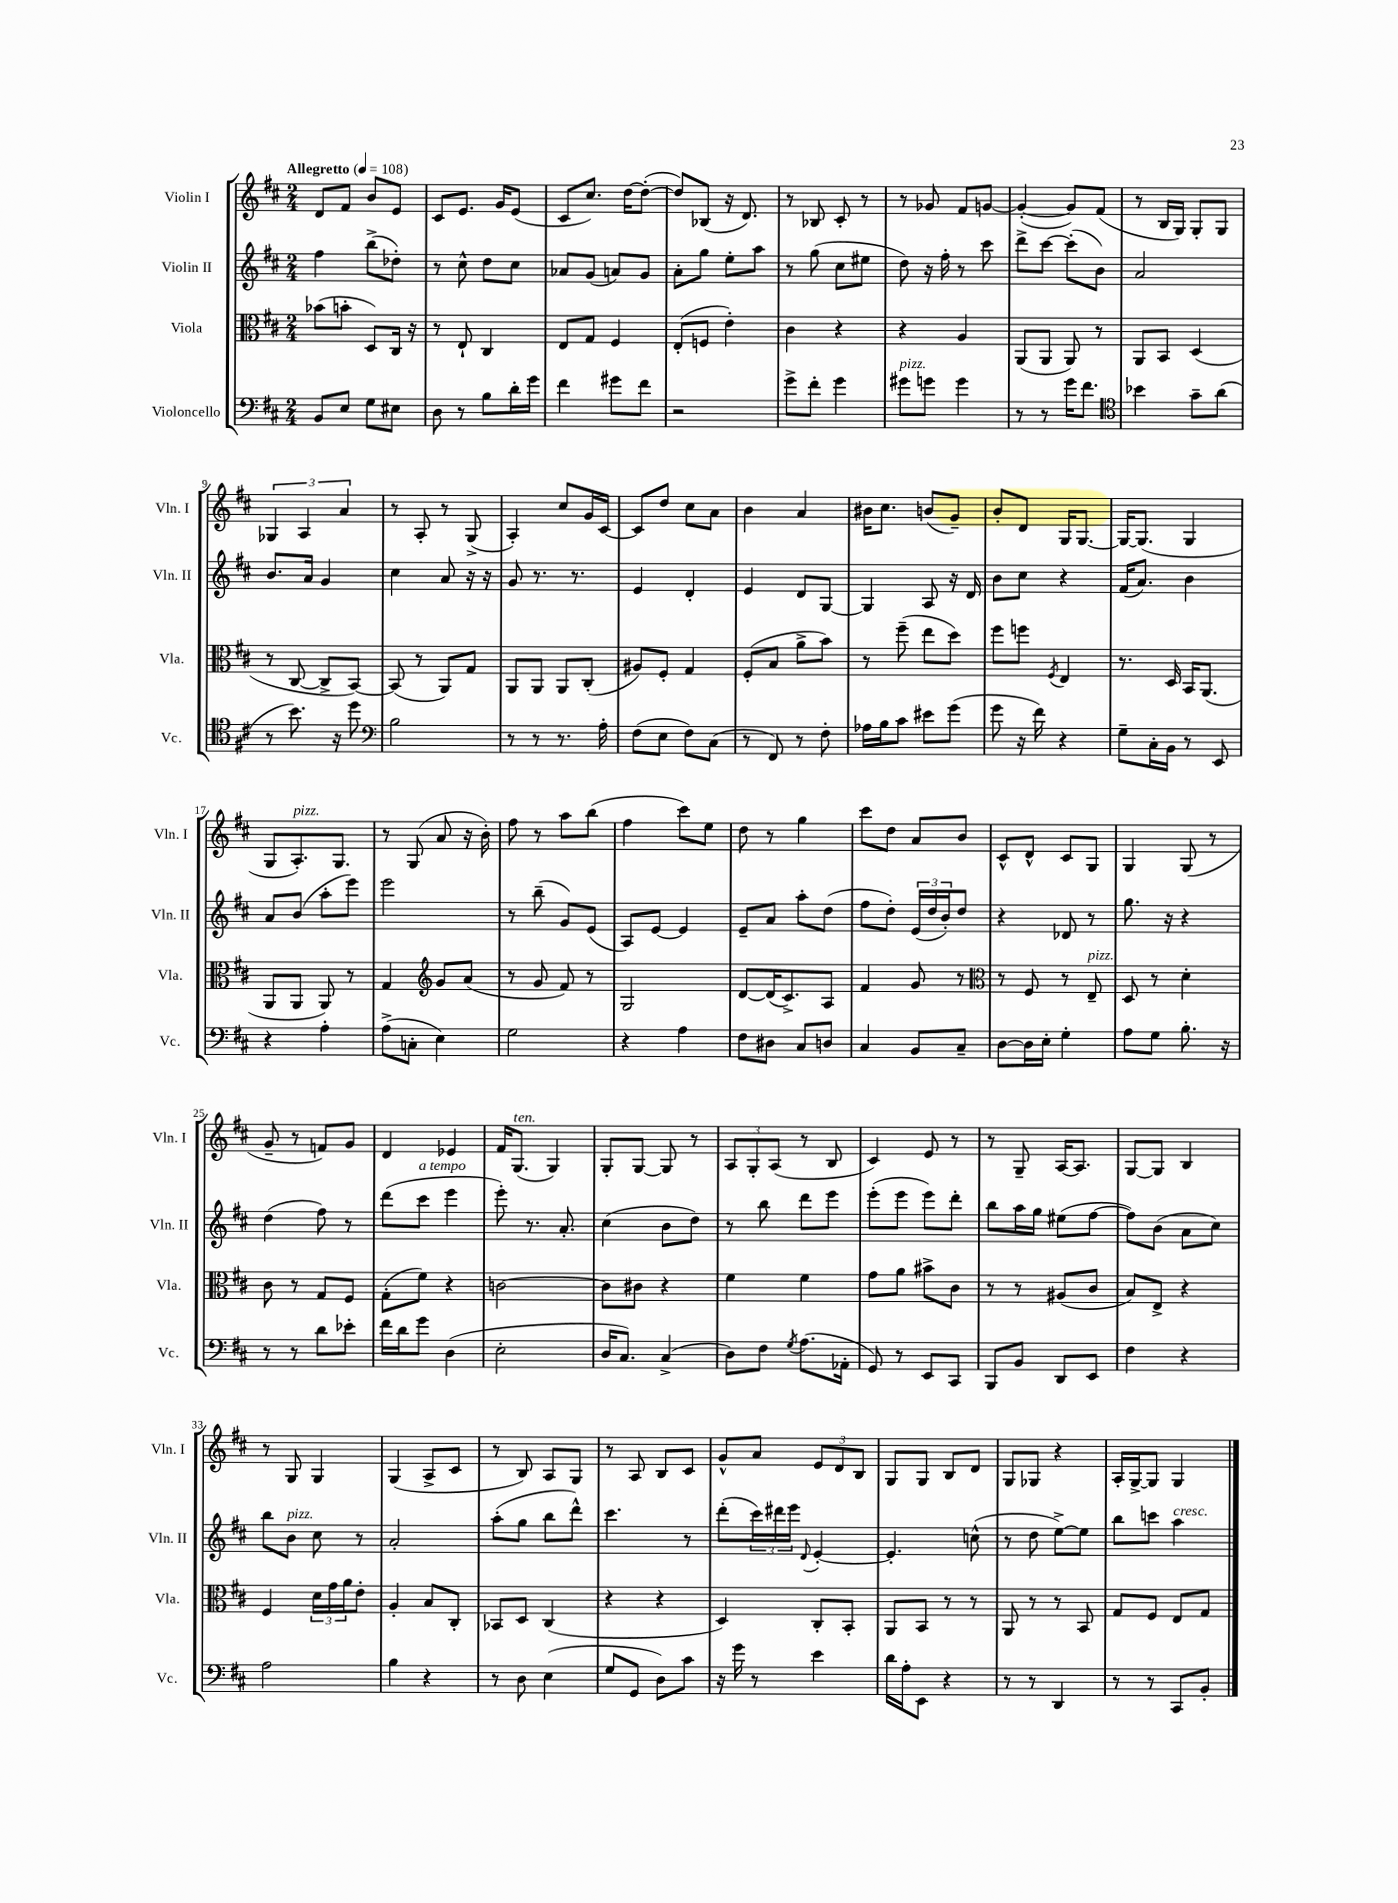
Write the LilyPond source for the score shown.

<<
\new StaffGroup <<
\new Staff = "s0" \with { instrumentName = "Violin I" shortInstrumentName = "Vln. I" } {
    \clef treble \key d \major \numericTimeSignature \time 2/4 \tempo "Allegretto" 4 = 108
    d'8 fis'8 b'8 e'8 |
    cis'8 e'8. g'16 e'8( |
    cis'8 cis''8.) d''16~ d''8~-.( |
    d''8) bes8( r16 d'8.) |
    r8 bes8 cis'8-. r8 |
    r8 ges'8 fis'8 g'8~ |
    g'4~-.( g'8) fis'8( |
    r8 b16 g16) g8-. g8 |
    \tuplet 3/2 { ges4 a4 a'4 } |
    r8 a8-. r8 g8->( |
    a4-.) cis''8 g'16 cis'16~ |
    cis'8 d''8 cis''8 a'8 |
    b'4 a'4 |
    bis'16 cis''8. b'8( g'8--) |
    b'8-. d'8 g16 g8.~ |
    g16~ g8.( g4 |
    g8 a8.-.^\markup { \italic "pizz." }) g8. |
    r8 g8( a'8 r16 b'16-.) |
    fis''8 r8 a''8 b''8( |
    fis''4 cis'''8) e''8 |
    d''8 r8 g''4 |
    cis'''8 d''8 a'8 b'8 |
    cis'8-^ d'8-^ cis'8 g8 |
    g4 g8( r8 |
    g'8-- r8 f'8) g'8 |
    d'4 ees'4 |
    fis'16 g8.^\markup { \italic "ten." }( g4) |
    g8-. g8~ g8 r8 |
    \tuplet 3/2 { a8 g8-. a8( } r8 b8 |
    cis'4) e'8 r8 |
    r8 g8-- a16~ a8. |
    g8~ g8 b4 |
    r8 g8 g4 |
    g4( a8-> cis'8 |
    r8 b8) a8 g8 |
    r8 a8 b8 cis'8 |
    g'8-^ a'8 \tuplet 3/2 { e'8 d'8 b8 } |
    g8 g8 b8 d'8 |
    g8 ges8 r4 |
    a16-. g16~-> g8 g4 \bar "|." |
}
\new Staff = "s1" \with { instrumentName = "Violin II" shortInstrumentName = "Vln. II" } {
    \clef treble \key d \major \numericTimeSignature \time 2/4
    fis''4 b''8->( des''8-.) |
    r8 cis''8-^ d''8 cis''8 |
    aes'8 g'8( a'8) g'8 |
    a'8-. g''8 e''8-. a''8 |
    r8 g''8( cis''8 eis''8 |
    d''8) r16 fis''16-. r8 cis'''8 |
    d'''8-> cis'''8~ cis'''8-.( b'8) |
    a'2 |
    b'8. a'16 g'4 |
    cis''4 a'8 r16 r16 |
    g'8 r8. r8. |
    e'4 d'4-. |
    e'4 d'8 g8~ |
    g4 a8 r16 d'16 |
    b'8 cis''8 r4 |
    fis'16( a'8.) b'4 |
    a'8 b'8( a''8-. e'''8) |
    e'''2 |
    r8 b''8--( g'8) e'8( |
    a8) e'8~ e'4 |
    e'8-- a'8 a''8-. d''8( |
    fis''8 d''8-.) \tuplet 3/2 { e'16( d''16 b'16-.) } d''8 |
    r4 des'8 r8 |
    g''8. r16 r4 |
    d''4( fis''8) r8 |
    d'''8( cis'''8^\markup { \italic "a tempo" } e'''4 |
    e'''8-.) r8. a'8.-. |
    cis''4( b'8 d''8) |
    r8 b''8 d'''8 e'''8 |
    e'''8-.( e'''8 e'''8) d'''8-. |
    b''8 a''16 g''16 eis''8( fis''8~ |
    fis''8) b'8( a'8 cis''8) |
    b''8 b'8^\markup { \italic "pizz." } cis''8 r8 |
    a'2-. |
    a''8-.( g''8 b''8 d'''8-^) |
    cis'''4. r8 |
    d'''8-.( \tuplet 3/2 { cis'''16) dis'''16 e'''16 } \appoggiatura { d'8 } e'4~-. |
    e'4.-. c''8-^( |
    r8 d''8 e''8~->) e''8 |
    b''8 c'''8 a''4^\markup { \italic "cresc." } \bar "|." |
}
\new Staff = "s2" \with { instrumentName = "Viola" shortInstrumentName = "Vla." } {
    \clef alto \key d \major \numericTimeSignature \time 2/4
    bes'8( b'8-. d8) cis16 r16 |
    r8 e8-! cis4 |
    e8 g8 fis4 |
    e8-.( f8 e'4-.) |
    cis'4 r4 |
    r4 a4 |
    a,8( a,8 a,8) r8 |
    a,8 b,8 d4( |
    r8 cis8~ cis8-> b,8~) |
    b,8( r8 a,8) g8 |
    a,8 a,8 a,8 cis8-.( |
    ais8) fis8-. g4 |
    fis8-.( b8 a'8-> b'8) |
    r8 fis''8--( e''8 d''8) |
    fis''8 f''8 \acciaccatura { fis8 } e4 |
    r8. d16 b,16 a,8.( |
    a,8 a,8 a,8) r8 |
    g4 \clef treble g'8 a'8( |
    r8 g'8 fis'8) r8 |
    g2 |
    d'8~ d'16( cis'8.->) a8 |
    fis'4 g'8 r8 |
    \clef alto r8 fis8 r8 e8--^\markup { \italic "pizz." } |
    d8 r8 d'4-. |
    cis'8 r8 g8 fis8 |
    g8-.( fis'8) r4 |
    c'2~ |
    c'8 cis'8 r4 |
    fis'4 fis'4 |
    g'8 a'8 bis'8-> cis'8 |
    r8 r8 ais8( cis'8 |
    b8) e8-> r4 |
    fis4 \tuplet 3/2 { d'16 g'16 a'16 } e'8-. |
    a4-. b8 cis8-. |
    bes,8 d8 cis4( |
    r4 r4 |
    d4) cis8-. b,8-. |
    a,8 b,8 r8 r8 |
    a,8 r8 r8 b,8 |
    g8 fis8 e8 g8 \bar "|." |
}
\new Staff = "s3" \with { instrumentName = "Violoncello" shortInstrumentName = "Vc." } {
    \clef bass \key d \major \numericTimeSignature \time 2/4
    b,8 e8 g8 eis8 |
    d8 r8 b8 d'16-. g'16 |
    fis'4 gis'8 fis'8 |
    r2 |
    g'8-> fis'8-. g'4 |
    gis'8^\markup { \italic "pizz." } g'8 g'4 |
    r8 r8 g'16 fis'8. |
    \clef tenor bes'4 g'8-- a'8( |
    r8 b'8.) r16 d''8 |
    \clef bass b2 |
    r8 r8 r8. a16-. |
    fis8( e8 fis8) cis8( |
    r8 fis,8) r8 fis8-. |
    aes16 b16 cis'8 eis'8 g'8( |
    g'8 r16 fis'16) r4 |
    g8-- cis16-. b,16 r8 e,8 |
    r4 a4-. |
    a8->( c8-. e4) |
    g2 |
    r4 a4 |
    fis8 dis8 cis8 d8 |
    cis4 b,8 cis8-- |
    d8~ d16 e16-. g4-. |
    a8 g8 b8.-. r16 |
    r8 r8 d'8 ees'8-. |
    fis'16 d'16 g'8 d4( |
    e2-. |
    d16 cis8.) cis4->( |
    d8) fis8 \acciaccatura { g8 } a8.( aes,16-. |
    g,8) r8 e,8 cis,8 |
    b,,8 b,8 d,8 e,8 |
    fis4 r4 |
    a2 |
    b4 r4 |
    r8 d8 e4( |
    g8 g,8 d8) cis'8 |
    r16 g'16 r8 e'4 |
    d'16 a16-. e,8 r4 |
    r8 r8 d,4 |
    r8 r8 cis,8 b,8-. \bar "|." |
}
>>
>>
